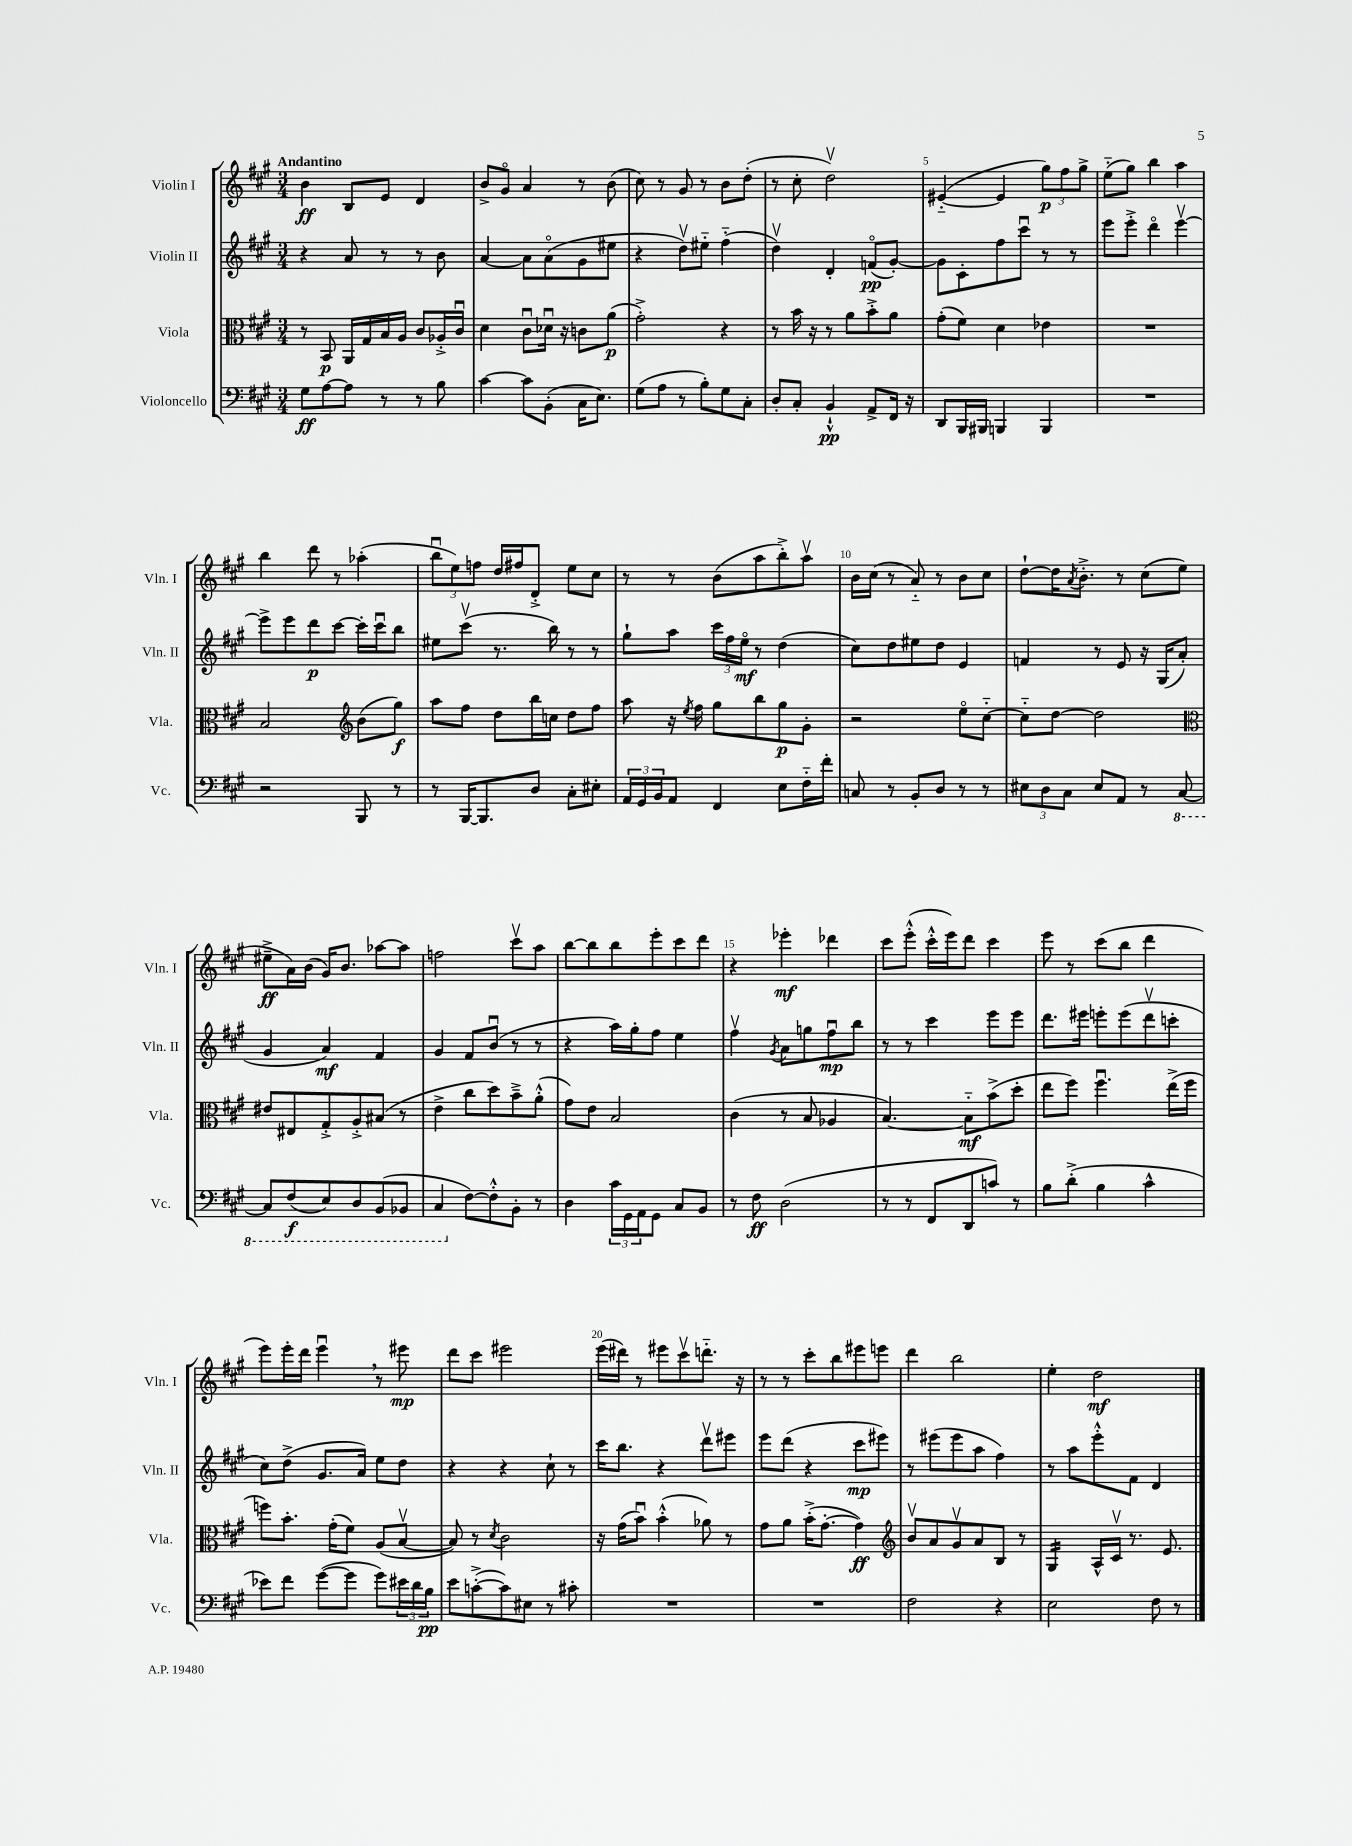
<<
\new StaffGroup <<
\new Staff = "s0" \with { instrumentName = "Violin I" shortInstrumentName = "Vln. I" } {
    \clef treble \key a \major \numericTimeSignature \time 3/4 \tempo "Andantino"
    b'4\ff b8 e'8 d'4 |
    b'8-> gis'8\flageolet a'4 r8 b'8( |
    cis''8) r8 gis'8 r8 b'8 d''8-.( |
    r8 cis''8-. d''2\upbow) |
    eis'4~-_( eis'4 \tuplet 3/2 { gis''8\p) fis''8 gis''8-> } |
    e''8-_( gis''8) b''4 a''4 |
    b''4 d'''8 r8 aes''4-.( |
    \tuplet 3/2 { b''8\downbow e''8) f''8 } d''16 fis''16 d'8-.-> e''8 cis''8 |
    r8 r8 b'8( a''8 b''8-.->) a''8\upbow |
    b'16 cis''16( r8 a'8-_) r8 b'8 cis''8 |
    d''8~-! d''16 \acciaccatura { a'8 } b'8.-.-> r8 cis''8( e''8 |
    eis''8--->\ff a'16) b'16( gis'16) b'8. aes''8~ aes''8 |
    f''2 cis'''8\upbow a''8 |
    b''8~ b''8 b''8 e'''8-. cis'''8 d'''8 |
    r4 ees'''4-.\mf des'''4 |
    cis'''8 e'''8-.-^( cis'''16-.-^ e'''16) d'''8 cis'''4 |
    e'''8 r8 cis'''8( b''8 d'''4 |
    e'''8) e'''16-. d'''16 e'''4\downbow \breathe r8 eis'''8\mp |
    d'''8 cis'''8 eis'''2 |
    e'''16( dis'''16) r8 eis'''8 cis'''8\upbow d'''8.-_ r16 |
    r8 r8 cis'''8-. b''8 eis'''8 e'''8 |
    d'''4 b''2 |
    e''4-. d''2\mf \bar "|." |
}
\new Staff = "s1" \with { instrumentName = "Violin II" shortInstrumentName = "Vln. II" } {
    \clef treble \key a \major \numericTimeSignature \time 3/4
    r4 a'8 r8 r8 b'8 |
    a'4~ a'8 a'8\flageolet( gis'8 eis''8 |
    r4 d''8\upbow) eis''8-_ fis''4-_( |
    d''4\upbow) d'4-. f'8\flageolet\pp( gis'8~-.) |
    gis'8 cis'8-. fis''8 cis'''8\downbow r8 r8 |
    e'''8 e'''8-.-> d'''4\flageolet e'''4~\upbow |
    e'''8-> e'''8 d'''8\p cis'''8~ cis'''16-. cis'''16\downbow b''8 |
    eis''8 cis'''8\upbow( r8. b''16) r8 r8 |
    gis''8-! a''8 \tuplet 3/2 { cis'''16 fis''16 e''16\flageolet\mf } r8 d''4( |
    cis''8) d''8 eis''8 d''8 e'4 |
    f'4 r8 e'8 r16 gis16( a'8-. |
    gis'4 a'4\mf) fis'4 |
    gis'4 fis'8 b'8\downbow( r8 r8 |
    r4 a''16) gis''16-. fis''8 e''4 |
    fis''4\upbow \acciaccatura { gis'8 } a'8 g''8 fis''8\downbow\mp b''8 |
    r8 r8 cis'''4 e'''8 e'''8 |
    d'''8. eis'''16 e'''8-. e'''8( d'''8\upbow c'''8-. |
    cis''8) d''8->( gis'8. a'16) e''8 d''8 |
    r4 r4 cis''8-! r8 |
    cis'''16 b''8. r4 d'''8\upbow eis'''8 |
    e'''8 d'''8( r4 cis'''8\mp eis'''8) |
    r8 eis'''8( eis'''8 a''8 fis''4) |
    r8 a''8 e'''8-.-^ fis'8 d'4 \bar "|." |
}
\new Staff = "s2" \with { instrumentName = "Viola" shortInstrumentName = "Vla." } {
    \clef alto \key a \major \numericTimeSignature \time 3/4
    r8 b,8\p a,16 gis16 b16 a16 cis'8 aes16-.-> cis'16\downbow |
    d'4 cis'8\downbow des'16\downbow r16 c'8 a'8\p( |
    gis'2-.->) r4 |
    r8 b'16 r16 r8 a'8 b'8-.-> a'8 |
    gis'8-.( fis'8) d'4 ees'4 |
    R2. |
    b2 \clef treble b'8( gis''8\f) |
    a''8 fis''8 d''8 b''16 c''16 d''8 fis''8 |
    a''8 r16 \acciaccatura { e''8 } fis''16 gis''8 b''8 gis''8\p gis'8-. |
    r2 e''8\flageolet cis''8~-_ |
    cis''8-_ d''8~ d''2 |
    \clef alto eis'8 eis8 gis8-.-> a8-.-> bis8( r8 |
    e'4-> cis''8 d''8) b'8---> a'8-.-^( |
    gis'8) e'8 b2 |
    cis'4( r8 b8 aes4 |
    b4.~) b8-_\mf b'8->( d''8-. |
    e''8 fis''8) fis''4.\downbow e''16->( fis''16 |
    f''8) b'8.-. gis'16-.( fis'8) a8( b8~\upbow |
    b8) r8 \acciaccatura { d'8 } cis'2 |
    r16 gis'16( b'8\downbow) b'4-.-^( aes'8) r8 |
    gis'8 a'8 b'16-.->( gis'8.~-. gis'4\ff) |
    \clef treble b'8\upbow a'8 gis'8\upbow a'8 b8 r8 |
    gis4:16 a16-^ cis'16\upbow r8. e'8. \bar "|." |
}
\new Staff = "s3" \with { instrumentName = "Violoncello" shortInstrumentName = "Vc." } {
    \clef bass \key a \major \numericTimeSignature \time 3/4
    gis8\ff a8~ a8 r8 r8 b8 |
    cis'4~ cis'8 b,8-.( cis16 e8.) |
    gis8( a8 r8 b8-.) gis8 cis8-. |
    d8-. cis8-. b,4-!-^\pp a,8-> fis,16 r16 |
    d,8 b,,16 bis,,16 b,,4 b,,4 |
    R2. |
    r2 b,,8 r8 |
    r8 b,,16~ b,,8. d8 cis8-. eis8-. |
    \tuplet 3/2 { a,16 gis,16 b,16 } a,8 fis,4 e8 fis16-_ fis'16-. |
    c8 r8 b,8-. d8 r8 r8 |
    \tuplet 3/2 { eis8 d8 cis8 } eis8 a,8 r8 \ottava #-1 cis,8~ |
    cis,8 fis,8\f( e,8) d,8 b,,8( bes,,8 |
    cis,4 \ottava #0 fis8~) fis8-.-^ b,8-. r8 |
    d4 \tuplet 3/2 { cis'16 gis,16 a,16 } gis,8 cis8 b,8 |
    r8 fis8\ff d2( |
    r8 r8 fis,8 d,8 c'8) r8 |
    b8 d'8-.->( b4 cis'4-^ |
    ees'8) fis'8 gis'8~( gis'8 gis'8) \tuplet 3/2 { eis'16 d'16 b16\pp } |
    e'8 c'8~-.->( c'8) eis8 r8 cis'8-. |
    R2. |
    R2. |
    fis2 r4 |
    e2 fis8 r8 \bar "|." |
}
>>
>>
\layout { \context { \Score \override BarNumber.break-visibility = ##(#f #t #t) barNumberVisibility = #(every-nth-bar-number-visible 5) } }
